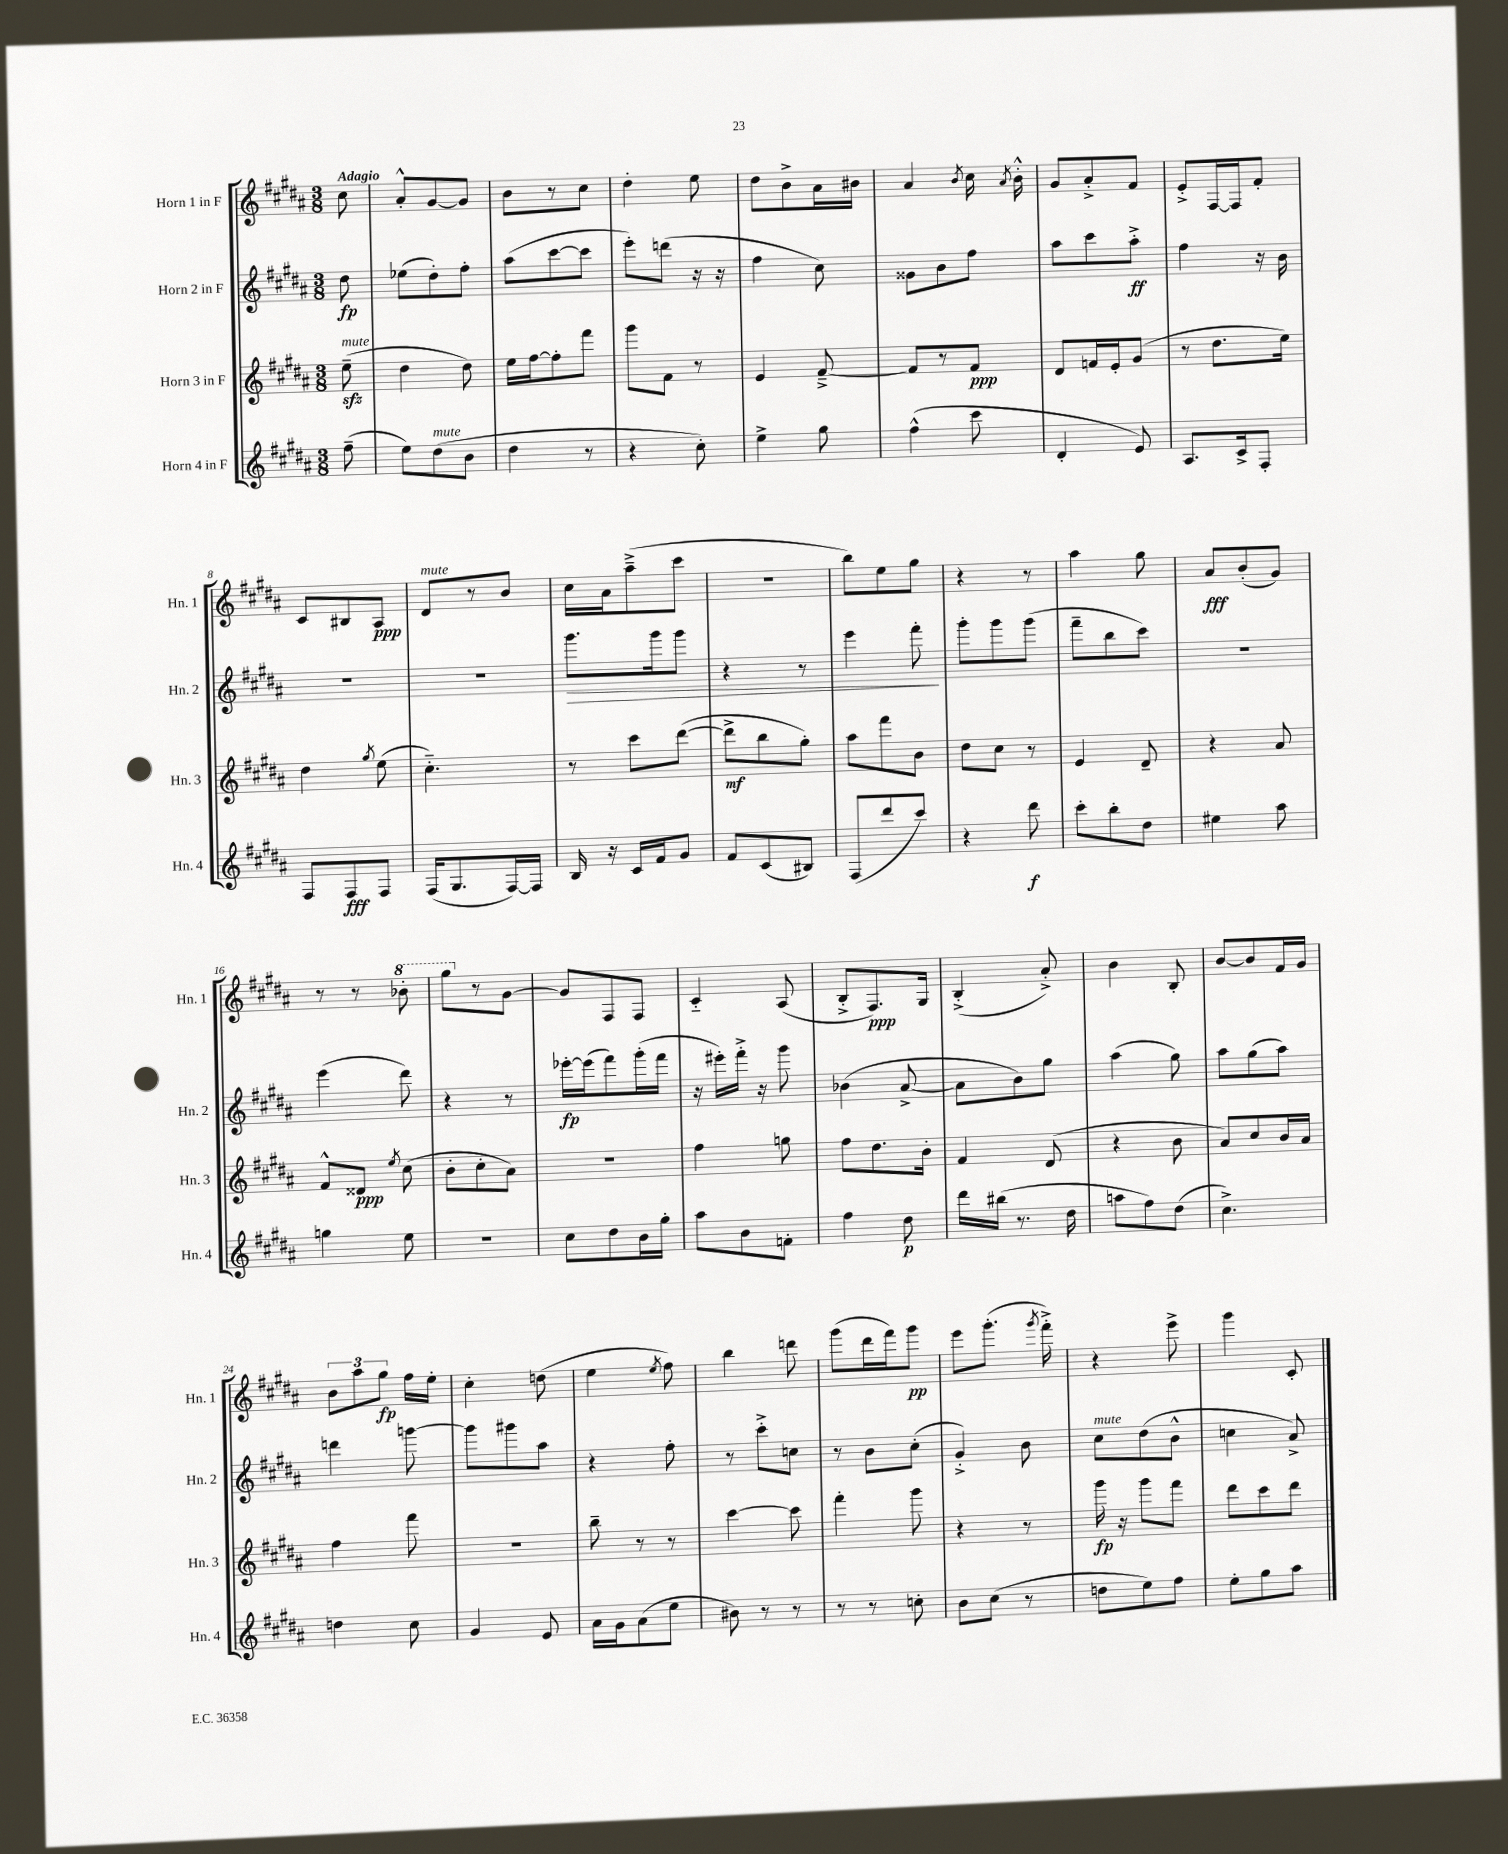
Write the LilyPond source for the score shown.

<<
\new StaffGroup <<
\new Staff = "s0" \with { instrumentName = "Horn 1 in F" shortInstrumentName = "Hn. 1" } {
    \clef treble \key b \major \numericTimeSignature \time 3/8 \partial 8 \tempo "Adagio"
    \autoBeamOff cis''8 |
    ais'8[-.-^ gis'8~ gis'8] |
    b'8[ r8 cis''8] |
    dis''4-. e''8 |
    dis''8[ b'8-> ais'16 bis'16] |
    ais'4 \acciaccatura { b'8 } cis''16 \acciaccatura { ais'8 } b'16-.-^ |
    gis'8[ ais'8-.-> fis'8] |
    e'8[-.-> fis16~ fis16 fis'8]-. |
    cis'8[ bis8 ais8]\ppp |
    dis'8[^\markup { \italic "mute" } r8 b'8] |
    cis''16[ ais'16 ais''8--->( cis'''8] |
    R4. |
    b''8[) e''8 gis''8] |
    r4 r8 |
    ais''4 gis''8 |
    ais'8[\fff b'8-.( gis'8]) |
    r8 r8 \ottava #1 bes''8-. |
    gis'''8[ \ottava #0 r8 gis'8]~ |
    gis'8[ fis8 fis8] |
    cis'4-_ ais8( |
    b8[-.-> fis8.\ppp) gis16] |
    b4-.->( ais'8-.->) |
    b'4 b8-. |
    b'8[~ b'8 fis'16 gis'16] |
    \tuplet 3/2 { b'8[ ais''8 gis''8]\fp } fis''16[ e''16]-. |
    cis''4-. d''8( |
    e''4 \acciaccatura { e''8 } fis''8) |
    b''4 d'''8 |
    gis'''8[( dis'''16 fis'''16) gis'''8]\pp |
    e'''8[ gis'''8.]-.( \acciaccatura { gis'''8 } fis'''16-.->) |
    r4 e'''8-> |
    gis'''4 cis'8-. \bar "|." |
}
\new Staff = "s1" \with { instrumentName = "Horn 2 in F" shortInstrumentName = "Hn. 2" } {
    \clef treble \key b \major \numericTimeSignature \time 3/8 \partial 8
    \autoBeamOff dis''8\fp |
    ees''8[( dis''8-.) fis''8]-. |
    ais''8[( cis'''8~ cis'''8] |
    e'''8[-.) d'''8]( r16 r16 |
    fis''4 cis''8) |
    gisis'8[ b'8 fis''8] |
    ais''8[ cis'''8 ais''8]-.->\ff |
    fis''4 r16 b'16 |
    R4. |
    R4. |
    gis'''8.[\> gis'''16 gis'''8] |
    r4 r8 |
    e'''4 fis'''8-.\! |
    gis'''8[-. gis'''8 gis'''8]( |
    fis'''8[-- b''8 cis'''8]) |
    R4. |
    e'''4( dis'''8) |
    r4 r8 |
    ees'''16[~-.\fp ees'''16( fis'''8) gis'''16-.( fis'''16] |
    r16 eis'''16[-.) fis'''16]-.-> r16 gis'''8 |
    bes'4( ais'8~-> |
    ais'8[ b'8) gis''8] |
    ais''4( gis''8) |
    ais''8[ gis''8( ais''8]) |
    d'''4 g'''8~ |
    g'''8[ gis'''8 ais''8] |
    r4 fis''8-. |
    r8 cis'''8[-.-> c''8] |
    r8 b'8[ cis''8]-.( |
    gis'4-.->) b'8 |
    cis''8[^\markup { \italic "mute" } dis''8( b'8]-^ |
    c''4 ais'8->) \bar "|." |
}
\new Staff = "s2" \with { instrumentName = "Horn 3 in F" shortInstrumentName = "Hn. 3" } {
    \clef treble \key b \major \numericTimeSignature \time 3/8 \partial 8
    \autoBeamOff e''8--\sfz^\markup { \italic "mute" }( |
    dis''4 dis''8) |
    e''16[ fis''16~ fis''8-. fis'''8] |
    gis'''8[ fis'8] r8 |
    e'4 fis'8~---> |
    fis'8[ r8 fis'8]\ppp |
    dis'8[ f'16 e'16-. gis'8]( |
    r8 dis''8.[ e''16]) |
    dis''4 \acciaccatura { gis''8 } e''8( |
    cis''4.-_) |
    r8 cis'''8[ dis'''8]~( |
    dis'''8[->\mf b''8 gis''8]-.) |
    ais''8[ fis'''8 b'8] |
    dis''8[ cis''8] r8 |
    e'4 dis'8-- |
    r4 ais'8 |
    fis'8[-^ disis'8]\ppp \acciaccatura { e''8 } cis''8( |
    b'8[-. cis''8-. ais'8]) |
    R4. |
    fis''4 g''8 |
    fis''8[ dis''8. b'16]-. |
    fis'4 dis'8( |
    r4 b'8 |
    ais'8[) cis''8 b'16 ais'16] |
    fis''4 fis'''8 |
    R4. |
    b''8-- r8 r8 |
    cis'''4~ cis'''8 |
    fis'''4-. gis'''8 |
    r4 r8 |
    gis'''16\fp r16 gis'''8[ fis'''8] |
    dis'''8[ cis'''8 dis'''8] \bar "|." |
}
\new Staff = "s3" \with { instrumentName = "Horn 4 in F" shortInstrumentName = "Hn. 4" } {
    \clef treble \key b \major \numericTimeSignature \time 3/8 \partial 8
    \autoBeamOff fis''8--( |
    e''8[) dis''8^\markup { \italic "mute" }( b'8] |
    dis''4 r8 |
    r4 cis''8-.) |
    e''4-> gis''8 |
    fis''4-^( cis'''8 |
    dis'4-. e'8) |
    ais8.[ cis'16-> fis8]-. |
    fis8[ fis8\fff fis8] |
    fis16[( gis8. fis16~) fis16] |
    b16 r16 cis'16[ fis'16 gis'8] |
    fis'8[ cis'8( bis8]) |
    fis8[( dis'''8 cis'''8]) |
    r4 dis'''8\f |
    cis'''8[-. b''8-. dis''8] |
    eis''4 ais''8 |
    g''4 e''8 |
    R4. |
    cis''8[ dis''8 b'16 gis''16]-. |
    ais''8[ b'8 f'8]-. |
    fis''4 dis''8\p |
    dis'''16[ bis''16]( r8. dis''16 |
    a''8[ fis''8) dis''8]( |
    cis''4.->) |
    d''4 cis''8 |
    gis'4 e'8 |
    ais'16[ gis'16 ais'8( e''8] |
    bis'8) r8 r8 |
    r8 r8 c''8-. |
    b'8[ cis''8]( r8 |
    d''8[ e''8) fis''8] |
    e''8[-. gis''8 ais''8] \bar "|." |
}
>>
>>
